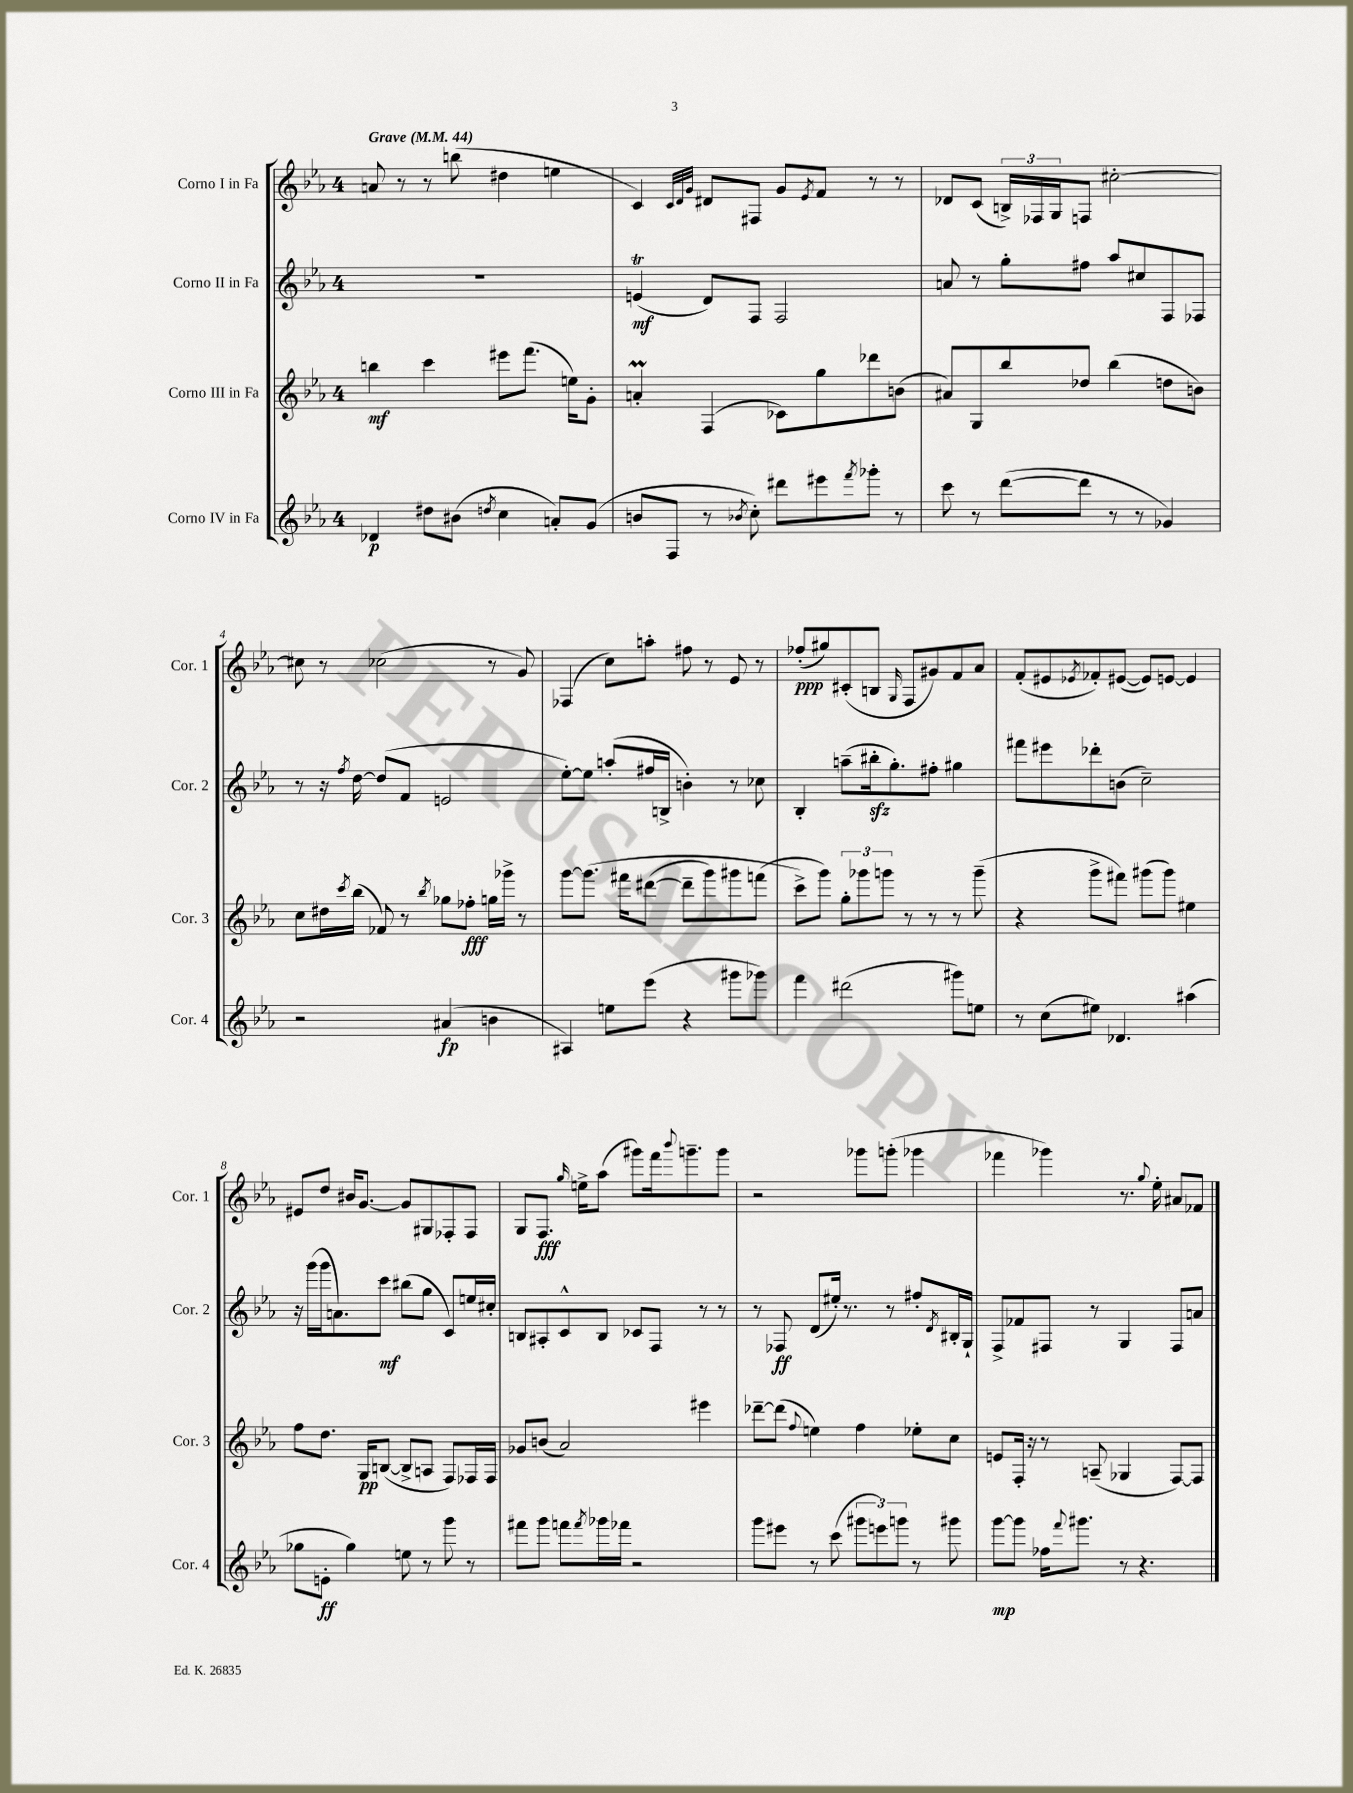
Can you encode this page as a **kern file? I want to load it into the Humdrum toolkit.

**kern	**dynam	**kern	**dynam	**kern	**dynam	**kern	**dynam
*part4	*part4	*part3	*part3	*part2	*part2	*part1	*part1
*staff4	*staff4	*staff3	*staff3	*staff2	*staff2	*staff1	*staff1
*I"Corno IV in Fa	*	*I"Corno III in Fa	*	*I"Corno II in Fa	*	*I"Corno I in Fa	*
*I'Cor. 4	*	*I'Cor. 3	*	*I'Cor. 2	*	*I'Cor. 1	*
*clefG2	*	*clefG2	*	*clefG2	*	*clefG2	*
*k[b-e-a-]	*	*k[b-e-a-]	*	*k[b-e-a-]	*	*k[b-e-a-]	*
*M4/4	*	*M4/4	*	*M4/4	*	*M4/4	*
*MM44	*	*MM44	*	*MM44	*	*MM44	*
=1	=1	=1	=1	=1	=1	=1	=1
!	!	!	!	!	!	!LO:TX:a:B:t=Grave	!
4d-X/	p	4bbn\	mf	1r	.	8an/	.
.	.	.	.	.	.	8r	.
8dd#X\L	.	4ccc\	.	.	.	8r	.
(8b#X\J	.	.	.	.	.	(8bbn\	.
8qddn/	.	.	.	.	.	.	.
4cc\	.	8eee#X\L	.	.	.	4dd#X\	.
.	.	(8.fff\J	.	.	.	.	.
8an'/L)	.	.	.	.	.	4een\	.
.	.	16een\KL)	.	.	.	.	.
(8g/J	.	8g'\J	.	.	.	.	.
=2	=2	=2	=2	=2	=2	=2	=2
8bn/L	.	4anm'/	.	(4ent/	mf	4c/)	.
8F/J	.	.	.	.	.	.	.
.	.	.	.	.	.	32qqc/LLL	.
.	.	.	.	.	.	32qqd/	.
.	.	.	.	.	.	32qqg/JJJ	.
8r	.	(4F/	.	8d/L)	.	8d#X/L	.
8qb-X/	.	.	.	.	.	.	.
8cc'\)	.	.	.	8F/J	.	8F#X/J	.
8ddd#X\L	.	8c-X\L)	.	2F/	.	8g/L	.
.	.	.	.	.	.	8qe-/	.
8eee#X\	.	8gg\	.	.	.	8f/J	.
8qfff/	.	.	.	.	.	.	.
8ggg-X'\J	.	8ddd-X\	.	.	.	8r	.
8r	.	(8bn\J	.	.	.	8r	.
=3	=3	=3	=3	=3	=3	=3	=3
8ccc\	.	8a#X/L)	.	8an/	.	8d-X/L	.
8r	.	8G/	.	8r	.	(8c/J	.
([8ddd\L	.	8bb-/	.	8gg'\L	.	24Bn^/LL)	.
.	.	.	.	.	.	24F-X/	.
.	.	.	.	.	.	24G/J	.
8ddd\J]	.	8dd-X/J	.	8ff#X\J	.	8Fn/J	.
8r	.	(4bb-\	.	8aa-/L	.	[2cc#X'\	.
8r	.	.	.	8cc#X/	.	.	.
4g-X/)	.	8ddn\L	.	8F/	.	.	.
.	.	8bn\J)	.	8F-X/J	.	.	.
!!LO:LB:g=z
=4	=4	=4	=4	=4	=4	=4	=4
2r	.	8cc\L	.	8r	.	8cc#X\]	.
.	.	16dd#X\L	.	16r	.	8r	.
.	.	8qccc/	.	8qff/	.	.	.
.	.	(16bb-\JJ	.	[16dd\	.	.	.
.	.	8f-X/)	.	(8dd/L]	.	(2cc-X\	.
.	.	8r	.	8f/J	.	.	.
.	.	8qbb-/	.	.	.	.	.
(4a#X/	fp	8gg-X\L	.	2en/	.	.	.
.	.	8ff-X'\J	fff	.	.	.	.
4bn\	.	16ggn\LL	.	.	.	8r	.
.	.	16ggg-X^\JJ	.	.	.	.	.
.	.	8r	.	.	.	8g/)	.
=5	=5	=5	=5	=5	=5	=5	=5
4A#X/)	.	[8ggg\L	.	[8ee-'\L)	.	(4F-X/	.
.	.	(8.ggg\J]	.	8ee-\J]	.	.	.
8een\L	.	.	.	(8aan'/L	.	8cc\L)	.
.	.	16fff#X\KL	.	.	.	.	.
(8eee-\J	.	([8ddd#X\J	.	16ff#X/L	.	8aan'\J	.
.	.	.	.	16Bn^/JJ	.	.	.
4r	.	8ddd#~\L]	.	4bn'\)	.	8ff#X\	.
.	.	8ggg\)	.	.	.	8r	.
8ggg#X\L	.	8ggg#X\	.	8r	.	8e-/	.
8ggg-X\J)	.	(8fffn\J	.	8cc-X\	.	8r	.
=6	=6	=6	=6	=6	=6	=6	=6
4fff\	.	8ccc^\L)	.	4B-'/	.	(8ff-X'/L	ppp
.	.	8ggg\J)	.	.	.	8gg#X/)	.
(2ddd#X\	.	12gg'\L	.	(8aan~\L	.	(8c#X'/	.
.	.	12ggg-X\	.	.	.	.	.
.	.	.	.	16bb#Xzz'\k	.	8Bn/J	.
.	.	12gggn\J	.	.	.	.	.
.	.	.	.	8.gg'\)	.	.	.
.	.	.	.	.	.	16qqG/	.
.	.	8r	.	.	.	8F/L	.
.	.	8r	.	8ff#X'\J	.	8g#X/)	.
8ggg#X\L)	.	8r	.	4gg#X\	.	8f/	.
8een\J	.	(8ggg~\	.	.	.	8a-/J	.
=7	=7	=7	=7	=7	=7	=7	=7
8r	.	4r	.	8fff#X\L	.	(8f'/L	.
(8cc\L	.	.	.	8eee#X\	.	8e#X/	.
.	.	.	.	.	.	8qe-X/	.
8ee#X\J)	.	8ggg^\L	.	8ddd-X'\	.	8f-X'/)	.
4.d-X/	.	8fff#X\J)	.	(8bn\J	.	([8e#X/J	.
.	.	(8ggg#X\L	.	2cc~\)	.	8e#/L])	.
.	.	8ggg#\J)	.	.	.	[8en/J	.
(4aa#X\	.	4ee#X\	.	.	.	4e/]	.
!!LO:LB:g=z
=8	=8	=8	=8	=8	=8	=8	=8
8gg-X\L	.	8ff\L	.	16r	.	8e#X/L	.
.	.	.	.	(16ggg\LL	.	.	.
8en'\J	ff	8.dd\J	.	16ggg\J	.	8dd/J	.
.	.	.	.	8.an\)	.	.	.
4gg-\)	.	.	.	.	.	16b#X/KL	.
.	.	16G/KL	pp	.	.	[8.g/J	.
.	.	([8Bn/J	.	8ccc\J	mf	.	.
8een\	.	8B^/L]	.	(8bb#X\L	.	8g/L]	.
8r	.	8An/J	.	8gg\J	.	8G#X/	.
8ggg\	.	8F/L)	.	8c/L)	.	8F-X'/	.
8r	.	16F-X/L	.	16een/L	.	8F-/J	.
.	.	16F-/JJ	.	16cc#X'/JJ	.	.	.
=9	=9	=9	=9	=9	=9	=9	=9
8fff#X\L	.	8g-X/L	.	8Bn/L	.	8G/L	.
8ggg\J	.	(8bn/J	.	8A#X'/	.	8.F/J	fff
8fffn\L	.	2a-/)	.	8c^^/	.	.	.
.	.	.	.	.	.	16qqgg/	.
.	.	.	.	.	.	16een^\KL	.
8qfff/	.	.	.	.	.	.	.
16ggg-X\L	.	.	.	8B/J	.	(8aa-\J	.
16fff-X\JJ	.	.	.	.	.	.	.
2r	.	.	.	8c-X/L	.	8ggg#X\L)	.
.	.	.	.	8F/J	.	16fff\k	.
.	.	.	.	.	.	8qqbbb-/	.
.	.	.	.	.	.	8.gggn~\	.
.	.	4eee#X\	.	8r	.	.	.
.	.	.	.	8r	.	8ggg\J	.
=10	=10	=10	=10	=10	=10	=10	=10
8ggg\L	.	[8ddd-X~\L	.	8r	.	2r	.
8eee#X\J	.	(8ddd-\J]	.	8F-X/	ff	.	.
.	.	8qqff/	.	.	.	.	.
8r	.	4een\)	.	(8d/L	.	.	.
(8ccc\	.	.	.	16ee#X'/Jk)	.	.	.
.	.	.	.	8.r	.	.	.
12ggg#X\L	.	4ff\	.	.	.	8ggg-X\L	.
12eeen\)	.	.	.	.	.	.	.
.	.	.	.	8r	.	(8gggn'\J	.
12gggn\J	.	.	.	.	.	.	.
8r	.	8ee-X'\L	.	8ff#X'/L	.	4ggg-X\	.
.	.	.	.	8qd/	.	.	.
8ggg#X\	.	8cc\J	.	16B#X'/L	.	.	.
.	.	.	.	16G`/JJ	.	.	.
=11	=11	=11	=11	=11	=11	=11	=11
[8ggg\L	mp	8en/L	.	8F^/L	.	4fff-X\	.
8ggg\J]	.	16F'/Jk	.	8f-X/	.	.	.
.	.	16r	.	.	.	.	.
16ff-X\KL	.	8r	.	8F#X/J	.	4ggg-X\)	.
8qqfff/	.	.	.	.	.	.	.
8.ggg#X\J	.	.	.	.	.	.	.
.	.	(8An~/	.	8r	.	.	.
8r	.	4G-X/	.	4G/	.	8.r	.
4.r	.	.	.	.	.	.	.
.	.	.	.	.	.	8qqgg/	.
.	.	.	.	.	.	16ee-'\	.
.	.	[8F/L)	.	8F#/L	.	8a#X/L	.
.	.	8F/J]	.	8an/J	.	8f-X/J	.
==	==	==	==	==	==	==	==
*-	*-	*-	*-	*-	*-	*-	*-
